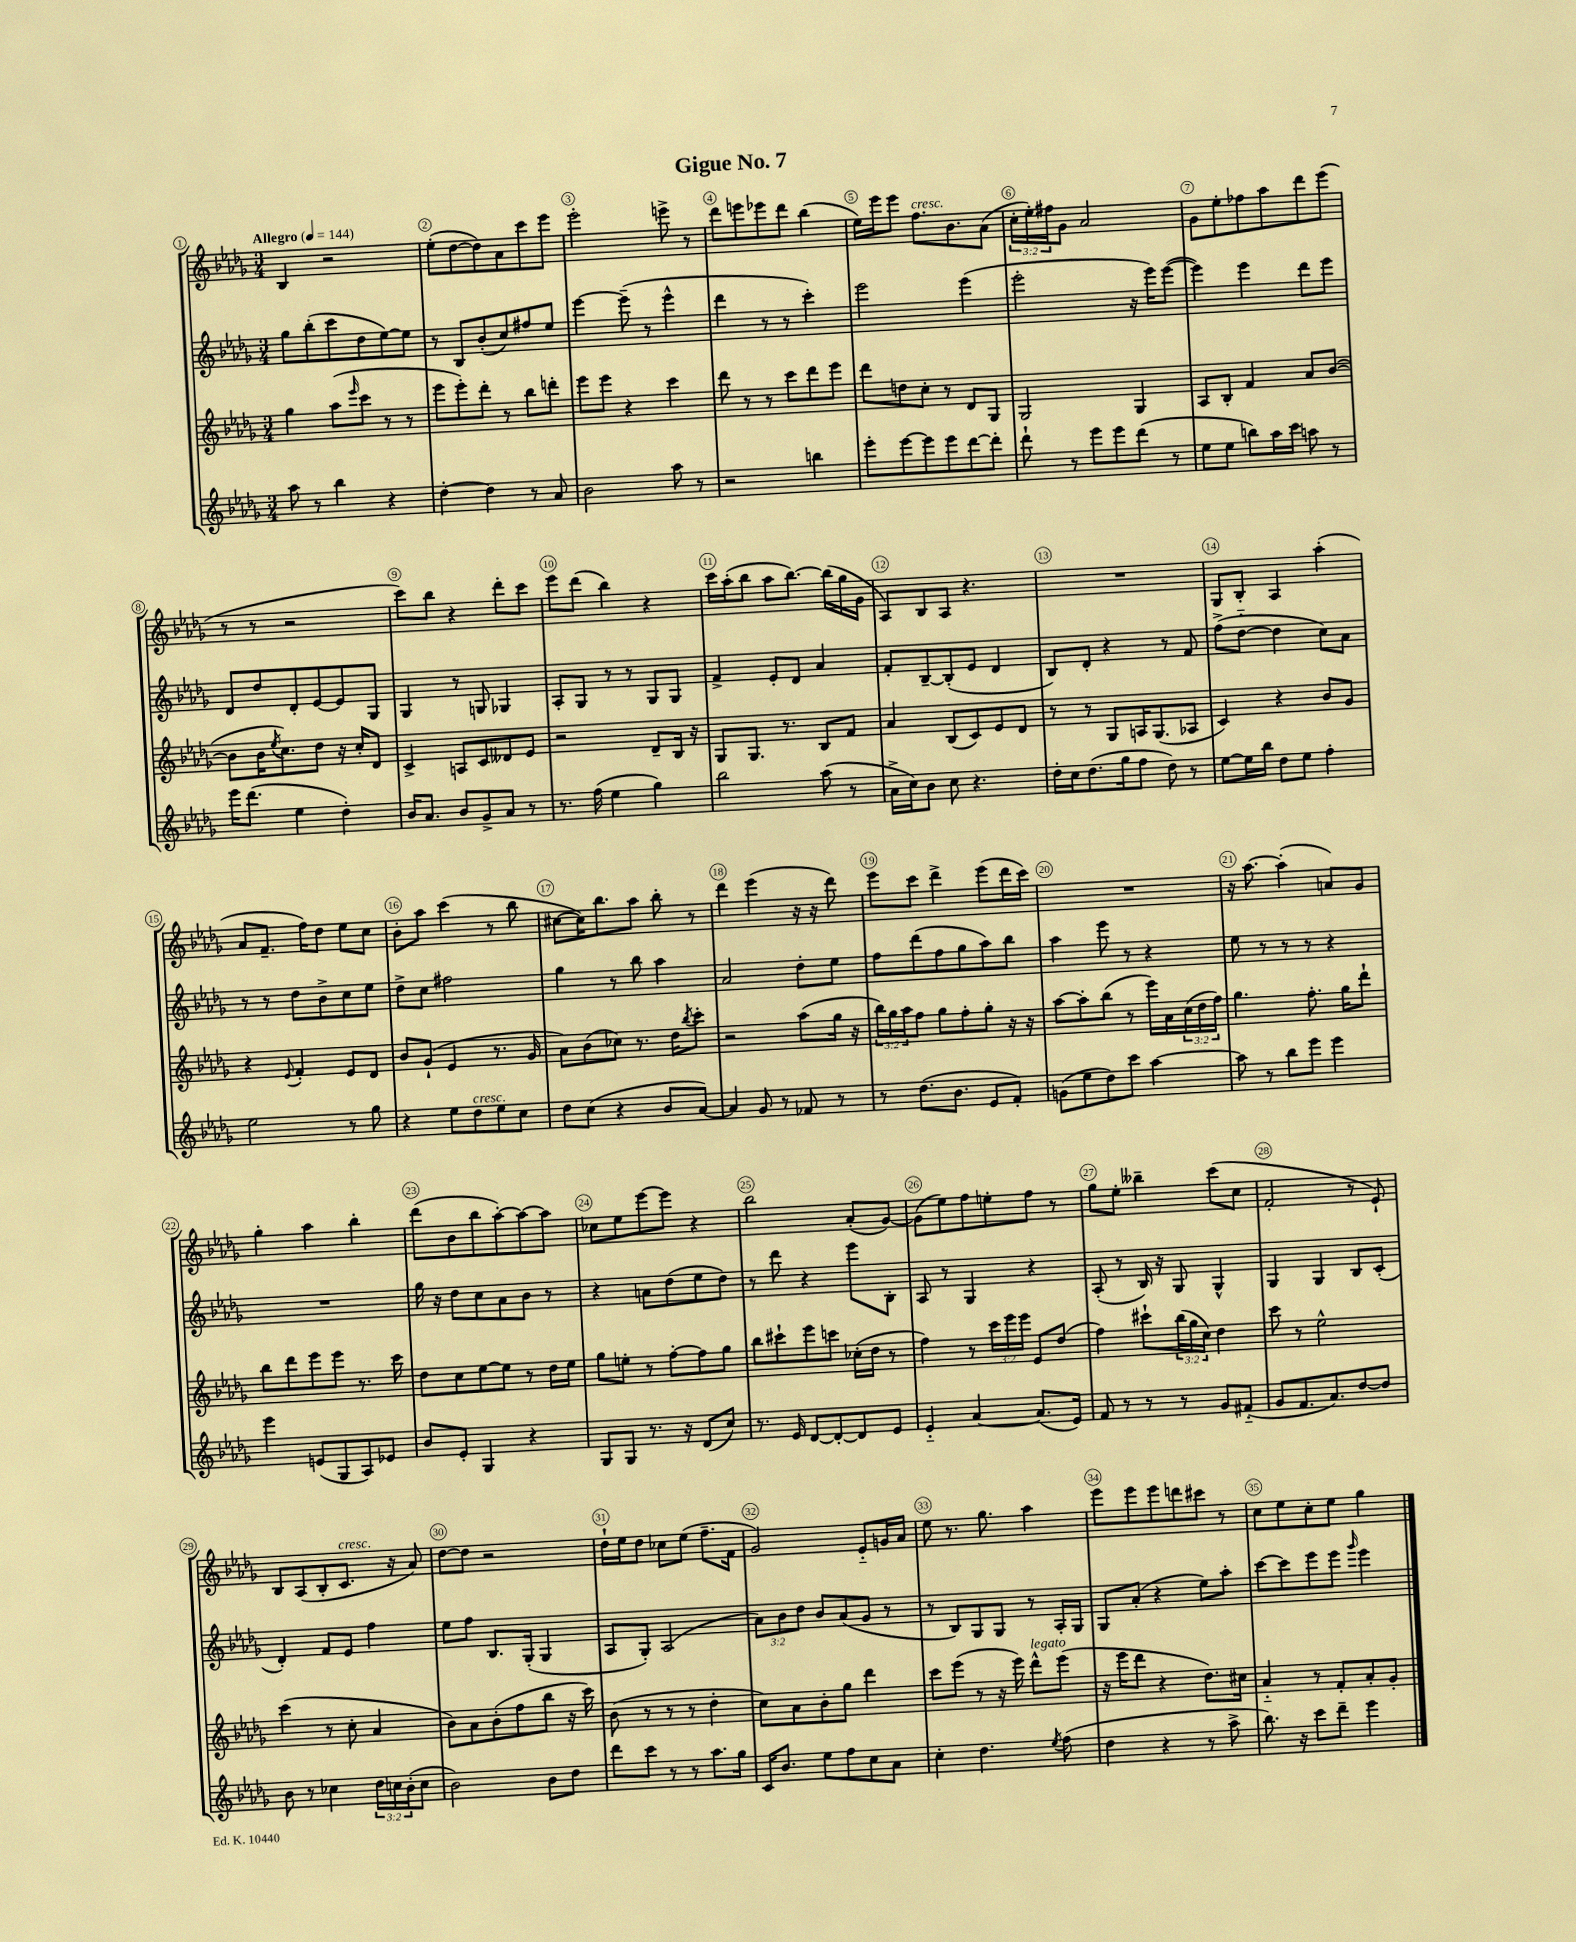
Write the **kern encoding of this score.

**kern	**kern	**kern	**kern
*staff4	*staff3	*staff2	*staff1
*clefG2	*clefG2	*clefG2	*clefG2
*k[b-e-a-d-g-]	*k[b-e-a-d-g-]	*k[b-e-a-d-g-]	*k[b-e-a-d-g-]
*M3/4	*M3/4	*M3/4	*M3/4
*MM144	*MM144	*MM144	*MM144
8aa-\	4gg-\	8gg-\L	4B-/
8r	.	(8bb-'\	.
4bb-\	(8aa-\L	8ccc\	2r
.	16qqeee-/	.	.
.	8ccc\J	8dd-\	.
4r	8r	[8ee-\)	.
.	8r	8ee-\]J	.
=	=	=	=
[4dd-'\	8eee-\L	8r	(8ee-'\L
.	8eee-'\)	8B-/L	[8dd-\
4dd-\]	8ddd-'\J	(8b-'/	8dd-\])
.	8r	8cc/)	8a-\
8r	8bb-\L	8ff#/	8ccc\
8a-/	8ddd'\J	8ee-/J	8eee-\J
=	=	=	=
2b-\	8eee-\L	[4eee-\	2eee-'\
.	8eee-\J	.	.
.	4r	(8eee-~\]	.
.	.	8r	.
8aa-\	4ccc\	4eee-^^\	8eee^\
8r	.	.	8r
=	=	=	=
2r	8ddd-\	4ddd-\	8ddd-\L
.	8r	.	8eee\
.	8r	8r	8eee-\
.	8ccc\L	8r	8ddd-\J
4bb\	8ddd-\	4ccc'\)	(4bb-\
.	8eee-\J	.	.
=	=	=	=
8eee-'\L	8ddd-\L	2eee-\	16ee-\LL)
.	.	.	16eee-\J
[8eee-\	8dd\	.	8eee-\J
8eee-\]	8cc'\J	.	8.ff\L
8eee-\	8r	.	.
.	.	.	8.b-\
[8ddd-\	8d-/L	(4eee-\	.
8ddd-'\]J	8G-/J	.	(8a-\J
=	=	=	=
8ddd-`\	2G-/	2eee-'\	24cc'\LL
.	.	.	24ee-'\)
.	.	.	24ff#\J
8r	.	.	8g-\J
8eee-\L	.	.	2a-/
8eee-\	.	.	.
(8ddd-\J	4G-/	16r	.
.	.	16eee-\LK)	.
8r	.	([8eee-\J	.
=	=	=	=
8ee-\L	8A-/L	4eee-\])	8g-\L
8ee-\J	8B-'/J	.	8ee-'\
8bb\L)	4f/	4eee-\	8ff-\
16aa-\L	.	.	8aa-\
16ccc\JJ	.	.	.
8aa\	8a-/L	8ddd-\L	8ddd-\
8r	([8b-/J	8eee-\J	(8eee-\J
=	=	=	=
16eee-\LK	8b-\]L	8d-/L	8r
(8.ddd-\J	.	.	.
.	16b-\K	8dd-/	8r
.	8qee-/	.	.
.	8.cc\)	.	.
4ee-\	.	8d-'/	2r
.	8dd-\J	[8e-/	.
4dd-'\)	16r	8e-/]	.
.	16cc'/LK	.	.
.	8d-/J	8G-/J	.
=	=	=	=
16b-/LK	4c^/	4G-/	8ccc\L)
8.a-/J	.	.	.
.	.	.	8bb-\J
8b-/L	8A/L	8r	4r
8g-^/	8c/	8G/	.
8a-/J	8d--/	4G-/	8ddd-'\L
8r	8e-/J	.	8ccc\J
=	=	=	=
8.r	2r	8A-'/L	8eee-\L
.	.	8G-/J	(8ddd-\J
(16ff\	.	.	.
4ee-\	.	8r	4bb-\)
.	.	8r	.
4gg-\)	8d-~/L	8G-/L	4r
.	16B-/Jk	8G-/J	.
.	16r	.	.
=	=	=	=
2bb-\	8G-/L	4f^/	16ccc\LL
.	.	.	(16aa-'\J
.	8.G-/J	.	8bb-\J
.	.	8e-'/L	8aa-\L
.	8.r	.	.
.	.	8d-/J	[8.bb-\J)
(8aa-\	8B-/L	4a-/	.
.	.	.	(16bb-\]LL
8r	8f/J	.	16gg-\
.	.	.	16g-\JJ
=	=	=	=
16a-^\LL	4a-/	8f'/L	8A-/L)
16cc\J)	.	.	.
8b-\J	.	[8B-~/	8B-/
8cc\	(8B-/L	(8B-'/]	8A-/J
4.r	8c/)	8e-/J	4.r
.	8e-/	4d-/	.
.	8d-/J	.	.
=	=	=	=
16dd-'\LL	8r	8B-/L)	2.r
16cc\J	.	.	.
(8.dd-\	8r	8d-'/J	.
.	8G-/L	4r	.
16gg-\k	.	.	.
8ff\J	16A/K	.	.
.	(8.G-/	.	.
8dd-\)	.	8r	.
8r	8A-/J	8f/	.
=	=	=	=
[8ee-\L	4c/)	(8ff^\L	8G-/L
16ee-\]L	.	[8dd-'~\J	8B-'/J
16bb-\JJ	.	.	.
8dd-\L	4r	4dd-\]	4A-/
8ee-\J	.	.	.
4ff'\	8b-/L	8cc\L)	(4aa-'\
.	8g-/J	8a-\J	.
=	=	=	=
2ee-\	4r	8r	8a-/L
.	.	8r	8.f~/J
.	8qqe-/	.	.
.	4f'/	8dd-\L	.
.	.	.	16ff\LK)
.	.	8b-^\	8dd-\J
8r	8e-/L	8cc\	8ee-\L
8gg-\	8d-/J	8ee-\J	8cc\J
=	=	=	=
4r	8b-/L	8dd-^\L	8b-'\L
.	(8g-`/J	8cc\J	8aa-\J
8ee-\L	4e-/	2ff#\	(4ccc\
8dd-\	.	.	.
8ee-\	8.r	.	8r
8cc\J	.	.	8bb-\
.	16g-/	.	.
=	=	=	=
8dd-\L	8a-\L)	4gg-\	[8cc#\L
(8cc\J	(8b-\	.	16cc#\]K)
.	.	.	8.bb-\
4r	8cc-\J)	8r	.
.	8.r	8bb-\	8aa-\J
8b-/L	.	4aa-\	8bb-'\
.	16dd-\LK	.	.
.	8qbb-/	.	.
[8a-/J)	8ccc'\J	.	8r
=	=	=	=
4a-/]	2r	2a-/	4ddd-\
8g-/	.	.	(4eee-\
8r	.	.	.
8f-/	(8aa-\L	8dd-'\L	16r
.	.	.	16r
8r	16gg-\Jk	8ee-\J	8ddd-\)
.	16r	.	.
=	=	=	=
8r	24bb-\LL)	8ff\L	8eee-\L
.	24gg-\	.	.
.	24aa-\J	.	.
(8.dd-\L	8ff\J	(8ddd-\	8ccc\J
.	8gg-\L	8ff\	4ddd-^\
8.b-\J	.	.	.
.	8ff'\	8gg-\	.
8e-/L	8gg-'\J	8aa-\)	(8eee-\L
8f'/J)	16r	8bb-\J	16ddd-\L
.	16r	.	16ccc\JJ)
=	=	=	=
(8g\L	[8aa-\L	4aa-\	2.r
8ee-\	8aa-'\]	.	.
8dd-\)	(8bb-\J	8eee-\	.
8ccc\J	8r	8r	.
[4aa-\	16eee-\LL)	4r	.
.	16a-\	.	.
.	(24cc\	.	.
.	24dd-\	.	.
.	24ff\JJ)	.	.
=	=	=	=
8aa-\]	4.gg-\	8ee-\	16r
.	.	.	[8.aa-\
8r	.	8r	.
8bb-\L	.	8r	(4aa-'\]
8eee-\J	8.ff'\	8r	.
4eee-\	.	4r	8a/L)
.	16gg-\LK	.	.
.	8ddd-`\J	.	8g-/J
=	=	=	=
4eee-\	8bb-\L	2.r	4gg-'\
.	8ddd-\	.	.
(8e/L	8eee-\	.	4aa-\
8G-/	8eee-\J	.	.
8A-/)	8.r	.	4bb-'\
8e-/J	.	.	.
.	16ccc\	.	.
=	=	=	=
8b-/L	8dd-\L	16gg-\	(8ddd-\L
.	.	16r	.
8e-'/J	8cc\	8dd-\L	8b-\
4G-/	[8ee-\	8cc\	8bb-\
.	8ee-\]J	8a-\	[8aa-'\)
4r	8r	8b-\J	8aa-\_
.	16dd-\LL	8r	8aa-\]J
.	16ee-\JJ	.	.
=	=	=	=
8G-/L	8gg-\L	4r	8cc-\L
8G-/J	8ee'\J	.	8ee-\
8.r	8r	8a\L	[8eee-\
.	[8ff'\L	(8dd-\	8eee-\]J
16r	.	.	.
(8d-/L	8ff\]	8ee-\	4r
8cc/J)	8gg-\J	8dd-\J)	.
=	=	=	=
8.r	8bb-\L	8r	2bb-\
.	8ccc#`\	8ddd-\	.
16e-/	.	.	.
[8d-/L	8eee-\	4r	.
8d-'/_	8ccc\J	.	.
8d-/]	(16cc-'\LL	8eee-\L	(8a-'/L
.	16dd-\JJ	.	.
8e-/J	8r	8B-'\J	[8g-/J)
=	=	=	=
4e-'~/	4ff\)	8A-/	(8g-\]L
.	.	8r	8ee-\)
[4a-/	8r	4G-/	8ff\
.	24ccc\LL	.	8ee'\
.	24eee-\	.	.
.	24eee-\JJ	.	.
(8.a-/]L	8e-/L	4r	8ff\J
.	(8dd-/J	.	8r
16e-/Jk)	.	.	.
=	=	=	=
8f/	4ff\)	(8A-'/	8gg-\L
8r	.	8r	8ee-'\J
8r	8ccc#`\L	16B-/)	4bb--~\
.	.	16r	.
8r	(24bb-\L	8G-/	.
.	24gg-\	.	.
.	24cc\JJ)	.	.
8g-/L	4dd-\	4G-^^/	(8ccc\L
(8f#'~/J	.	.	8cc\J
=	=	=	=
8g-/L	8ccc\	4G-/	2f'/
8.f/	8r	.	.
.	2ee-^^\	4G-/	.
8.a-/)	.	.	.
[8dd-/	.	8B-/L	8r
8dd-/]J	.	(8c'/J	8e-`/)
=	=	=	=
8b-\	(4ccc\	4d-'/)	8B-/L
8r	.	.	(8A-/
4cc-\	8r	8f/L	8B-'/
.	8cc'\	8e-/J	8.c/J
24dd-\LL	4a-/	4ff\	.
24cc\	.	.	.
.	.	.	16r
(24b-'\J	.	.	.
8cc\J	.	.	8a-/)
=	=	=	=
2b-\)	8b-\L)	8ee-\L	[8dd-\L
.	8a-\	8ff\J	8dd-\]J
.	(8b-'\	8.B-/L	2r
.	8ff\	.	.
.	.	(16G-'/Jk	.
8b-\L	8bb-\J	4G-/	.
8dd-\J	16r	.	.
.	16ccc\)	.	.
=	=	=	=
8ddd-\L	(8b-\	8A-/L	16dd-`\LL
.	.	.	16ee-\J
8ccc\J	8r	8G-'/J)	8dd-\J
8r	8r	(2A-/	8cc-\L
8r	8r	.	(8ee-\J
8.aa-\L	4dd-'\	.	8.ff~\L
16gg-\Jk	.	.	16f\Jk
=	=	=	=
16c/LK	8cc\L)	12a-\L)	2g-/)
8.b-/J	.	.	.
.	.	12b-\	.
.	8a-\	.	.
.	.	12dd-\J	.
8ee-\L	8b-'\	8b-/L	.
8ff\	8gg-\J	(8a-/	.
8cc\	4ddd-\	8g-/J	8e-'~/L
8a-\J	.	8r	16g/L
.	.	.	16a-/JJ
=	=	=	=
4cc'\	8ccc\L	8r	8ee-\
.	(8eee-\J	8B-/L)	8.r
4.dd-\	8r	8G-/	.
.	.	.	8.gg-\
.	16r	8G-/J	.
.	16eee-\)	.	.
.	8ddd-^^\L	8r	4aa-\
8qee-/	.	.	.
(8ff\	(8eee-\J	16A-'/LL	.
.	.	16G-/JJ	.
=	=	=	=
4dd-\	16r	8G-/L	8eee-\L
.	16eee-\LK	.	.
.	8ddd-\J	(8a-'/J	8eee-\
4r	4r	4r	8eee-\
.	.	.	8ddd\
8r	8.dd-\L)	8ee-\L)	8ccc#\J
8aa-^\	.	8aa-'\J	8r
.	16cc#\Jk	.	.
=	=	=	=
8.bb-\)	4a-'~/	[8ccc\L	8cc\L
.	.	8ccc\]	8ee-\
16r	.	.	.
8ccc\L	8r	8eee-\	8cc'\
8ddd-~\J	8f'/L	8eee-\J	8ee-\J
.	.	16qqggg-/	.
4eee-\	8a-'/	4eee-\	4gg-\
.	8g-'/J	.	.
==	==	==	==
*-	*-	*-	*-
